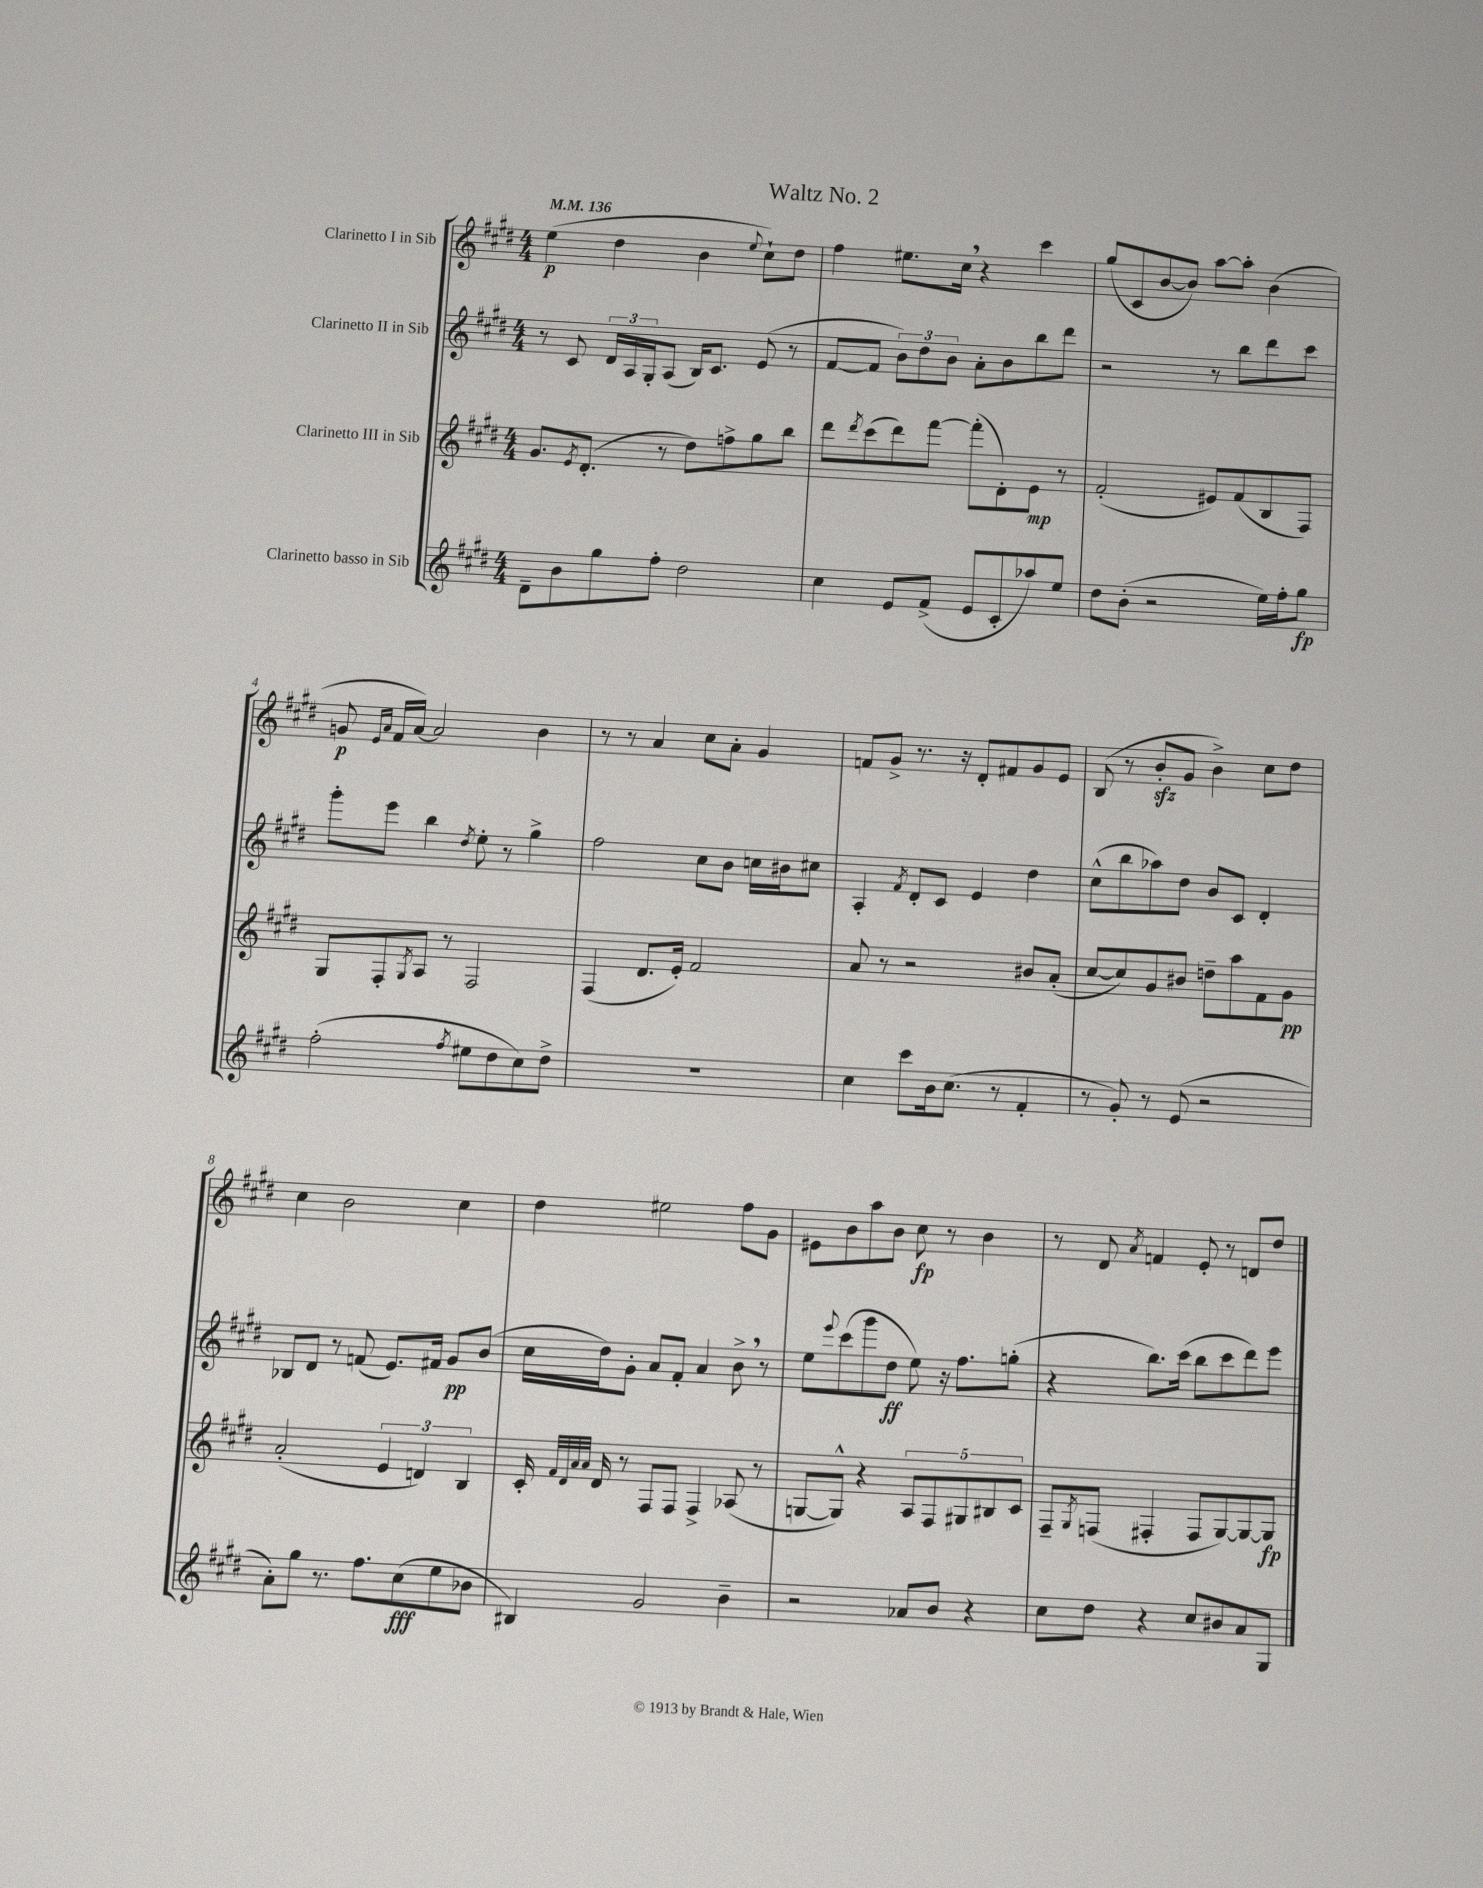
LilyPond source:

\header { title = "Waltz No. 2" }
<<
\new StaffGroup <<
\new Staff = "s0" \with { instrumentName = "Clarinetto I in Sib" } {
    \clef treble \key e \major \numericTimeSignature \time 4/4 \tempo 4 = 136
    e''4\p( dis''4 b'4 \appoggiatura { e''8 } cis''8-!) dis''8 |
    fis''4 eis''8. cis''16 \breathe r4 cis'''4 |
    gis''8( cis'8 b'8~ b'8) a''8~ a''8-. b'4( |
    g'8\p \grace { e'16 a'16 } fis'16 a'16~) a'2 b'4 |
    r8 r8 a'4 cis''8 a'8-. gis'4 |
    f'8 gis'8-> r8. r16 dis'8-. fis'8 gis'8 e'8 |
    b8( r8 b'8-.\sfz gis'8 b'4->) cis''8 dis''8 |
    cis''4 b'2 cis''4 |
    dis''4 eis''2 fis''8 gis'8 |
    eis'8 b'8 a''8 b'8 cis''8\fp r8 b'4 |
    r8 dis'8 \acciaccatura { a'8 } f'4 e'8-. r8 d'8 dis''8 \bar "|." |
}
\new Staff = "s1" \with { instrumentName = "Clarinetto II in Sib" } {
    \clef treble \key e \major \numericTimeSignature \time 4/4
    r8 cis'8 \tuplet 3/2 { dis'16 a16 gis16-. } a8( b16) cis'8. e'8( r8 |
    fis'8~ fis'8 \tuplet 3/2 { b'8) dis''8 b'8 } a'8-. b'8 b''8 dis'''8 |
    r2 r8 b''8 dis'''8 cis'''8 |
    gis'''8-. e'''8 b''4 \acciaccatura { dis''8 } e''8-. r8 gis''4-> |
    fis''2 cis''8 b'8 c''16 bis'16 cis''8 |
    a4-. \acciaccatura { fis'8 } dis'8-. cis'8 e'4 dis''4 |
    cis''8-^( b''8 aes''8) dis''8 b'8 cis'8 dis'4-. |
    bes8 dis'8 r8 f'8( e'8.) fis'16 gis'8\pp b'8( |
    cis''16 dis''16) gis'8-. a'8 fis'8-. a'4 b'8-> \breathe r8 |
    e''8 \appoggiatura { e'''8 } cis'''8( gis'''8 dis''8\ff e''8) r16 fis''8. g''8-.( |
    r4 b''8.) cis'''16( b''8 cis'''8 dis'''8) e'''8 \bar "|." |
}
\new Staff = "s2" \with { instrumentName = "Clarinetto III in Sib" } {
    \clef treble \key e \major \numericTimeSignature \time 4/4
    gis'8. \acciaccatura { e'8 } dis'8.-.( r8 dis''8) f''8-> gis''8 b''8 |
    dis'''8 \acciaccatura { dis'''8 } cis'''8( dis'''8) fis'''8~ fis'''8-.( dis'8-.) e'8\mp r8 |
    fis'2-.( eis'8) fis'8( b8 fis8) |
    gis8 fis8-. \acciaccatura { gis8 } a8 r8 fis2 |
    fis4( dis'8. e'16-.) fis'2 |
    a'8 r8 r2 bis'8 a'8-.( |
    cis''8~ cis''8) gis'8 bis'8 d''8-- a''8 fis'8 gis'8\pp |
    a'2-.( \tuplet 3/2 { e'4 d'4) b4 } |
    cis'16-. \grace { fis'32 dis'32 a'32 a'32 } dis'16 r8 fis8 fis8 fis4-> aes8( r8 |
    g8~ g8-^) r4 \tuplet 5/4 { a8 fis8 gis8 bis8 cis'8 } |
    fis8-- \acciaccatura { gis8 } f8( fis4-. fis8 gis8~) gis8~ gis8\fp \bar "|." |
}
\new Staff = "s3" \with { instrumentName = "Clarinetto basso in Sib" } {
    \clef treble \key e \major \numericTimeSignature \time 4/4
    dis'8-- b'8 gis''8 fis''8-. dis''2 |
    cis''4 e'8 fis'8->( e'8 cis'8-. aes''8) e''8 |
    dis''8 b'8-.( r2 e''16) fis''16-. gis''8\fp |
    fis''2-.( \acciaccatura { fis''8 } eis''8 dis''8 cis''8) dis''8-> |
    R1 |
    cis''4 cis'''8 b'16 cis''8.( r8 fis'4-. |
    r8 gis'8-.) r8 e'8( r2 |
    a'8-.) gis''8 r8. fis''8. cis''8\fff( e''8 bes'8 |
    bis4) gis'2 b'4-- |
    r2 aes'8 b'8 r4 |
    cis''8 dis''8 r4 cis''8 bis'8 a'8 gis8 \bar "|." |
}
>>
>>
